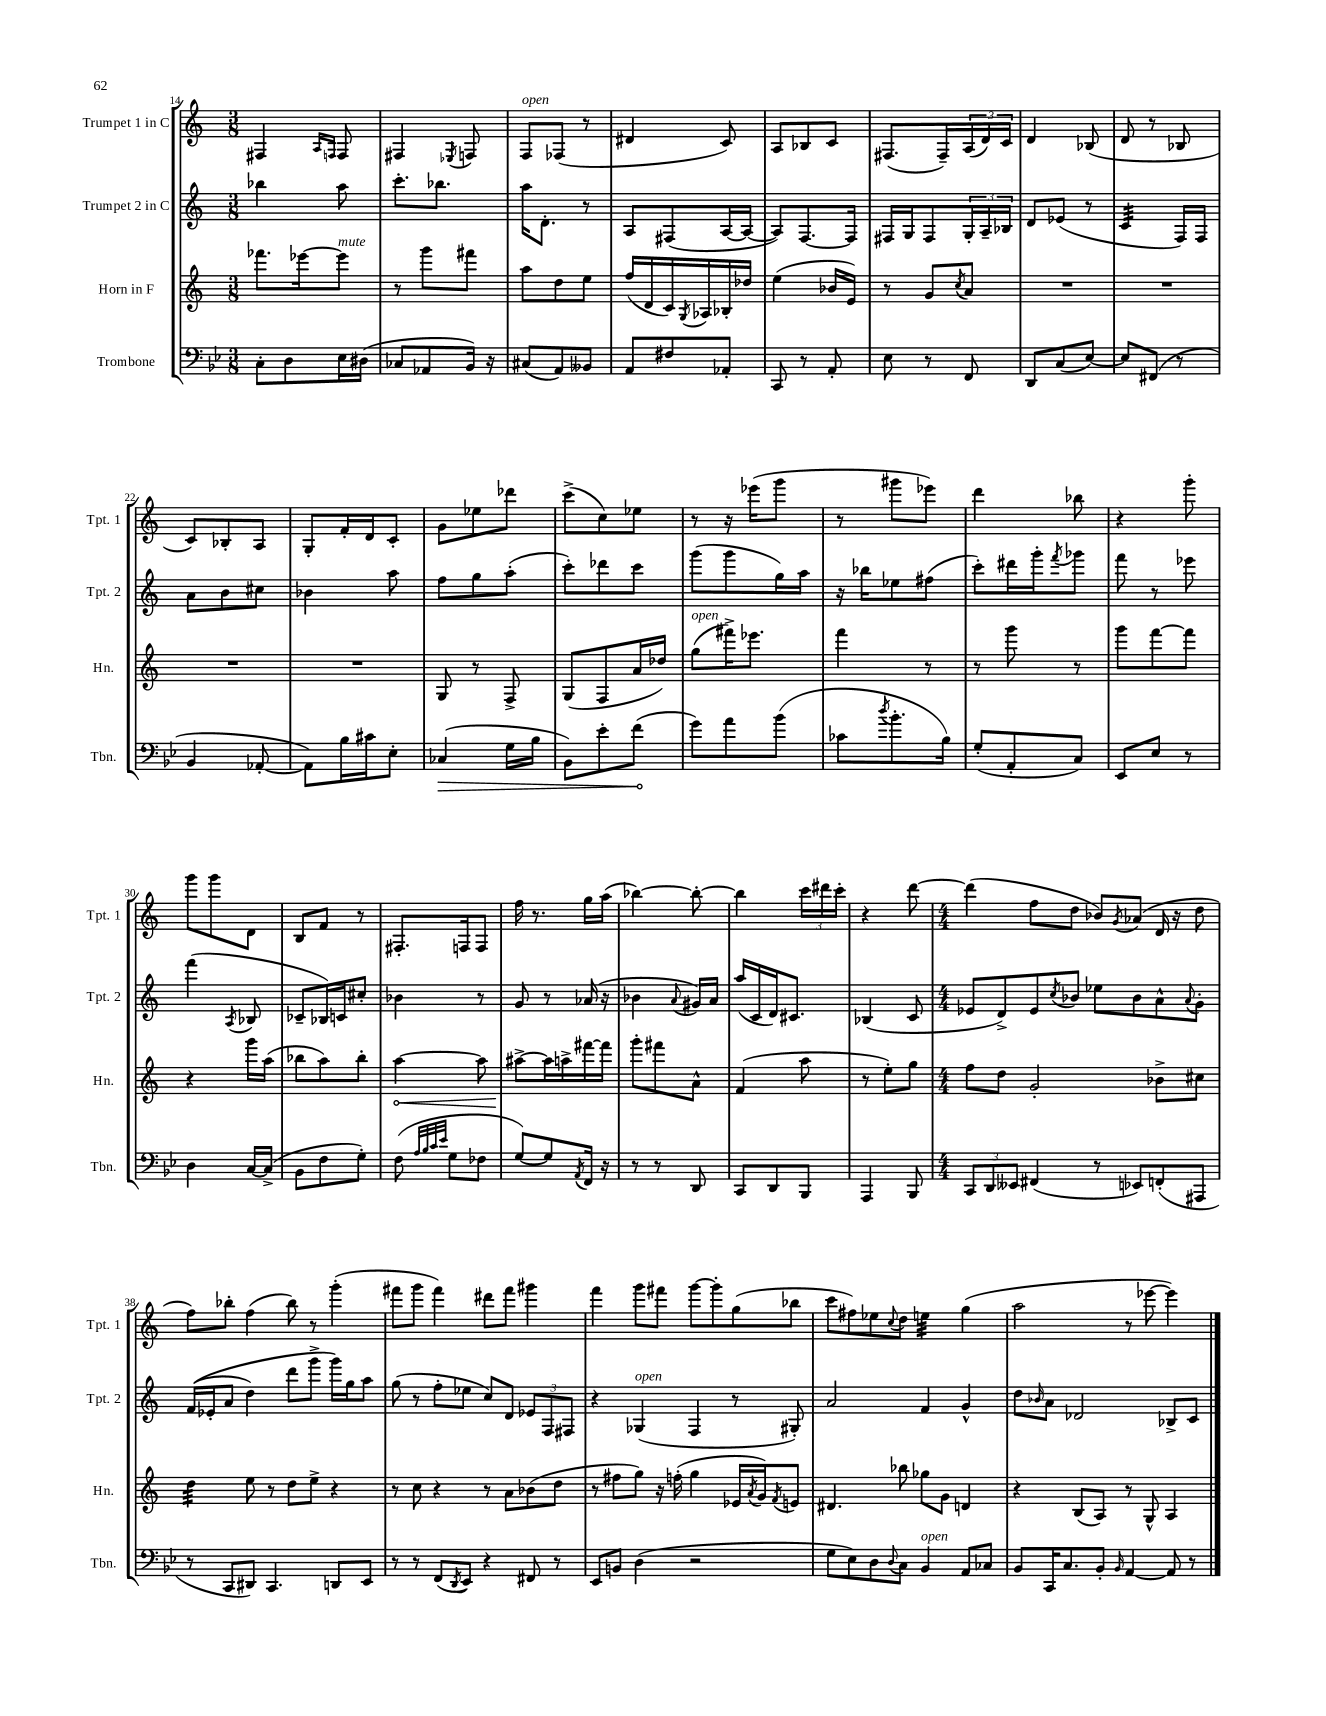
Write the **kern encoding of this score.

**kern	**kern	**kern	**kern
*staff4	*staff3	*staff2	*staff1
*clefF4	*clefG2	*clefG2	*clefG2
*k[b-e-]	*k[]	*k[]	*k[]
*M3/8	*M3/8	*M3/8	*M3/8
8C'	8.fff-	4bb-	4F#
8D	.	.	.
.	[16eee-	.	.
.	.	.	16qqA
.	.	.	16qqF
16E-	8eee-]	8aa	8F
(16D#	.	.	.
=	=	=	=
8C-	8r	8.ccc'	4F#
8AA-	8ggg	.	.
.	.	8.bb-	.
.	.	.	8qE-
16BB-)	8fff#	.	8F
16r	.	.	.
=	=	=	=
(8C#	8aa	16aa	8F
.	.	8.d'	.
8AA)	8dd	.	(8F-
8BB--	8ee	8r	8r
=	=	=	=
8AA	(16ff	8A	4d#
.	16d	.	.
8F#	16c)	(8F#	.
.	8qG	.	.
.	16A-	.	.
8AA-'	16B-'	[16A	8c)
.	16dd-	16A_	.
=	=	=	=
8CC	(4ee	8A])	8A
8r	.	[8.F	8B-
8AA'	16b-	.	8c
.	16e)	16F]	.
=	=	=	=
8E-	8r	16F#	(8.F#
.	.	16G	.
8r	8g	8F#	.
.	.	.	16F#~)
.	8qcc	.	.
8FF	8a	24G'	(24A
.	.	24A~	24d)
.	.	24B-	24c
=	=	=	=
8DD	4.r	8d	4d
(8C	.	(8e-	.
[8E-)	.	8r	(8B-
=	=	=	=
8E-]	4.r	4c	8d
(8FF#	.	.	8r
8r	.	16F)	8B-
.	.	16F	.
=	=	=	=
4BB-	4.r	8a	8c)
.	.	8b	8B-'
[8AA-'	.	8cc#	8A
=	=	=	=
8AA-])	4.r	4b-	8G'
16B-	.	.	16f'
16c#	.	.	16d
8E-'	.	8aa	8c'
=	=	=	=
(4C-	8G	8ff	8g
.	8r	8gg	8ee-
16G	8F^	(8aa'	8ddd-
16B-	.	.	.
=	=	=	=
8BB-)	(8G	8ccc')	(8ccc^
8e-'	8F	8ddd-	8cc)
(8f	16a	8ccc	8ee-
.	16dd-)	.	.
=	=	=	=
8g)	(8gg	(8ggg	8r
8a	16fff#^)	8ggg	16r
.	8.eee-	.	(16eee-
(8b-	.	16gg)	8ggg
.	.	16aa	.
=	=	=	=
8c-	4fff	16r	8r
.	.	16bb-	.
8qdd	.	.	.
8.b-'	.	8ee-	8ggg#
.	8r	(8ff#	8eee-)
16B-)	.	.	.
=	=	=	=
(8G'	8r	8ccc')	4ddd
8AA'	8ggg	16ddd#	.
.	.	16ggg'	.
.	.	8qfff	.
8C)	8r	8ggg-	8bb-
=	=	=	=
8EE-	8ggg	8fff	4r
8E-	[8fff	8r	.
8r	8fff]	8eee-	8ggg'
=	=	=	=
4D	4r	(4fff	8ggg
.	.	.	8ggg
.	.	8qA	.
[16C	16ggg	8B-	8d
(16C^]	(16aa	.	.
=	=	=	=
8BB-	8bb-	8c-~	8B
8F	8aa)	16B-)	8f
.	.	16c	.
8G')	8bb-'	8cc#'	8r
=	=	=	=
(8F	[4aa	4b-	8.F#'
32qqA	.	.	.
32qqB-	.	.	.
32qqc	.	.	.
32qqe-	.	.	.
8G	.	.	.
.	.	.	16F
8F-	8aa]	8r	8F
=	=	=	=
[8G)	[8aa#^	8g	16ff
.	.	.	8.r
8G]	16aa#]	8r	.
.	16aa^	.	.
8qAA	.	.	.
16FF	[16fff#	(16a-	16gg
16r	16fff#]	16r	(16aa
=	=	=	=
8r	8ggg'	4b-	[4bb-)
8r	8fff#	.	.
.	.	8qqa	.
8DD	8a^^	16g#)	8bb-'_
.	.	16a	.
=	=	=	=
8CC	(4f	(16aa	4bb-]
.	.	16c	.
8DD	.	16d)	.
.	.	8.c#	.
8BBB-	8aa	.	24ccc
.	.	.	24ddd#
.	.	.	24ccc'
=	=	=	=
4AAA	8r	(4B-	4r
.	8ee')	.	.
8BBB-	8gg	8c	[8ddd
=	=	=	=
*M4/4	*M4/4	*M4/4	*M4/4
12CC	8ff	8e-	(4ddd]
12DD	.	.	.
.	8dd	8d^)	.
12EE--	.	.	.
(4FF#	2g'	8e-	8ff
.	.	8qcc	.
.	.	8b-	8dd
8r	.	8ee-	8b-)
.	.	.	8qg
8EE-)	.	8b-	(8a-
(8FF'	8b-^	8a^^	16d
.	.	.	16r
.	.	8qqa	.
8AAA#	8cc#	8g'	8dd
=	=	=	=
8r	4dd	&((16f	8ff)
.	.	16e-'	.
8CC	.	8a	8bb-'
8DD#)	8ee	4dd)	(4ff
4.CC	8r	.	.
.	8dd	8ddd	8bb-)
.	8ee^	8ggg^	8r
8DD	4r	16ggg&)	(4ggg'
.	.	16gg	.
8EE-	.	8aa	.
=	=	=	=
8r	8r	(8gg	8fff#
8r	8cc	8r	8ggg
(8FF	4r	8ff'	4fff#)
8qDD	.	.	.
8EE-)	.	8ee-	.
4r	8r	8cc)	8ddd#
.	8a	8d	8fff#
8FF#	(8b-	12e-	4ggg#
.	.	12F	.
8r	8dd	.	.
.	.	12F#	.
=	=	=	=
8EE-	8r	4r	4fff
8BB	8ff#	.	.
(4D	8gg)	(4G-	8ggg
.	16r	.	8fff#
.	(16ff'	.	.
2r	4gg	4F	[8ggg
.	.	.	8ggg']
.	16e-	8r	(8gg
.	8qa	.	.
.	16g)	.	.
.	8qf	.	.
.	8e	8G#')	8bb-
=	=	=	=
8G	4.d#	2a	8ccc
8E-)	.	.	8ff#)
8D	.	.	8ee-
8qqD	.	.	8qqcc
8C	8bb-	.	8dd
4BB-	8gg-	4f	4ee
.	8g	.	.
8AA	4d	4g^^	(4gg
8C-	.	.	.
=	=	=	=
8BB-	4r	8dd	2aa
.	.	16qqb-	.
16CC	.	8a	.
8.C	.	.	.
.	(8B	2d-	.
8BB-'	8A)	.	.
16qqBB-	.	.	.
[4AA	8r	.	8r
.	8G^^	.	[8eee-
8AA]	4A	8B-^	4eee-])
8r	.	8c	.
==	==	==	==
*-	*-	*-	*-
